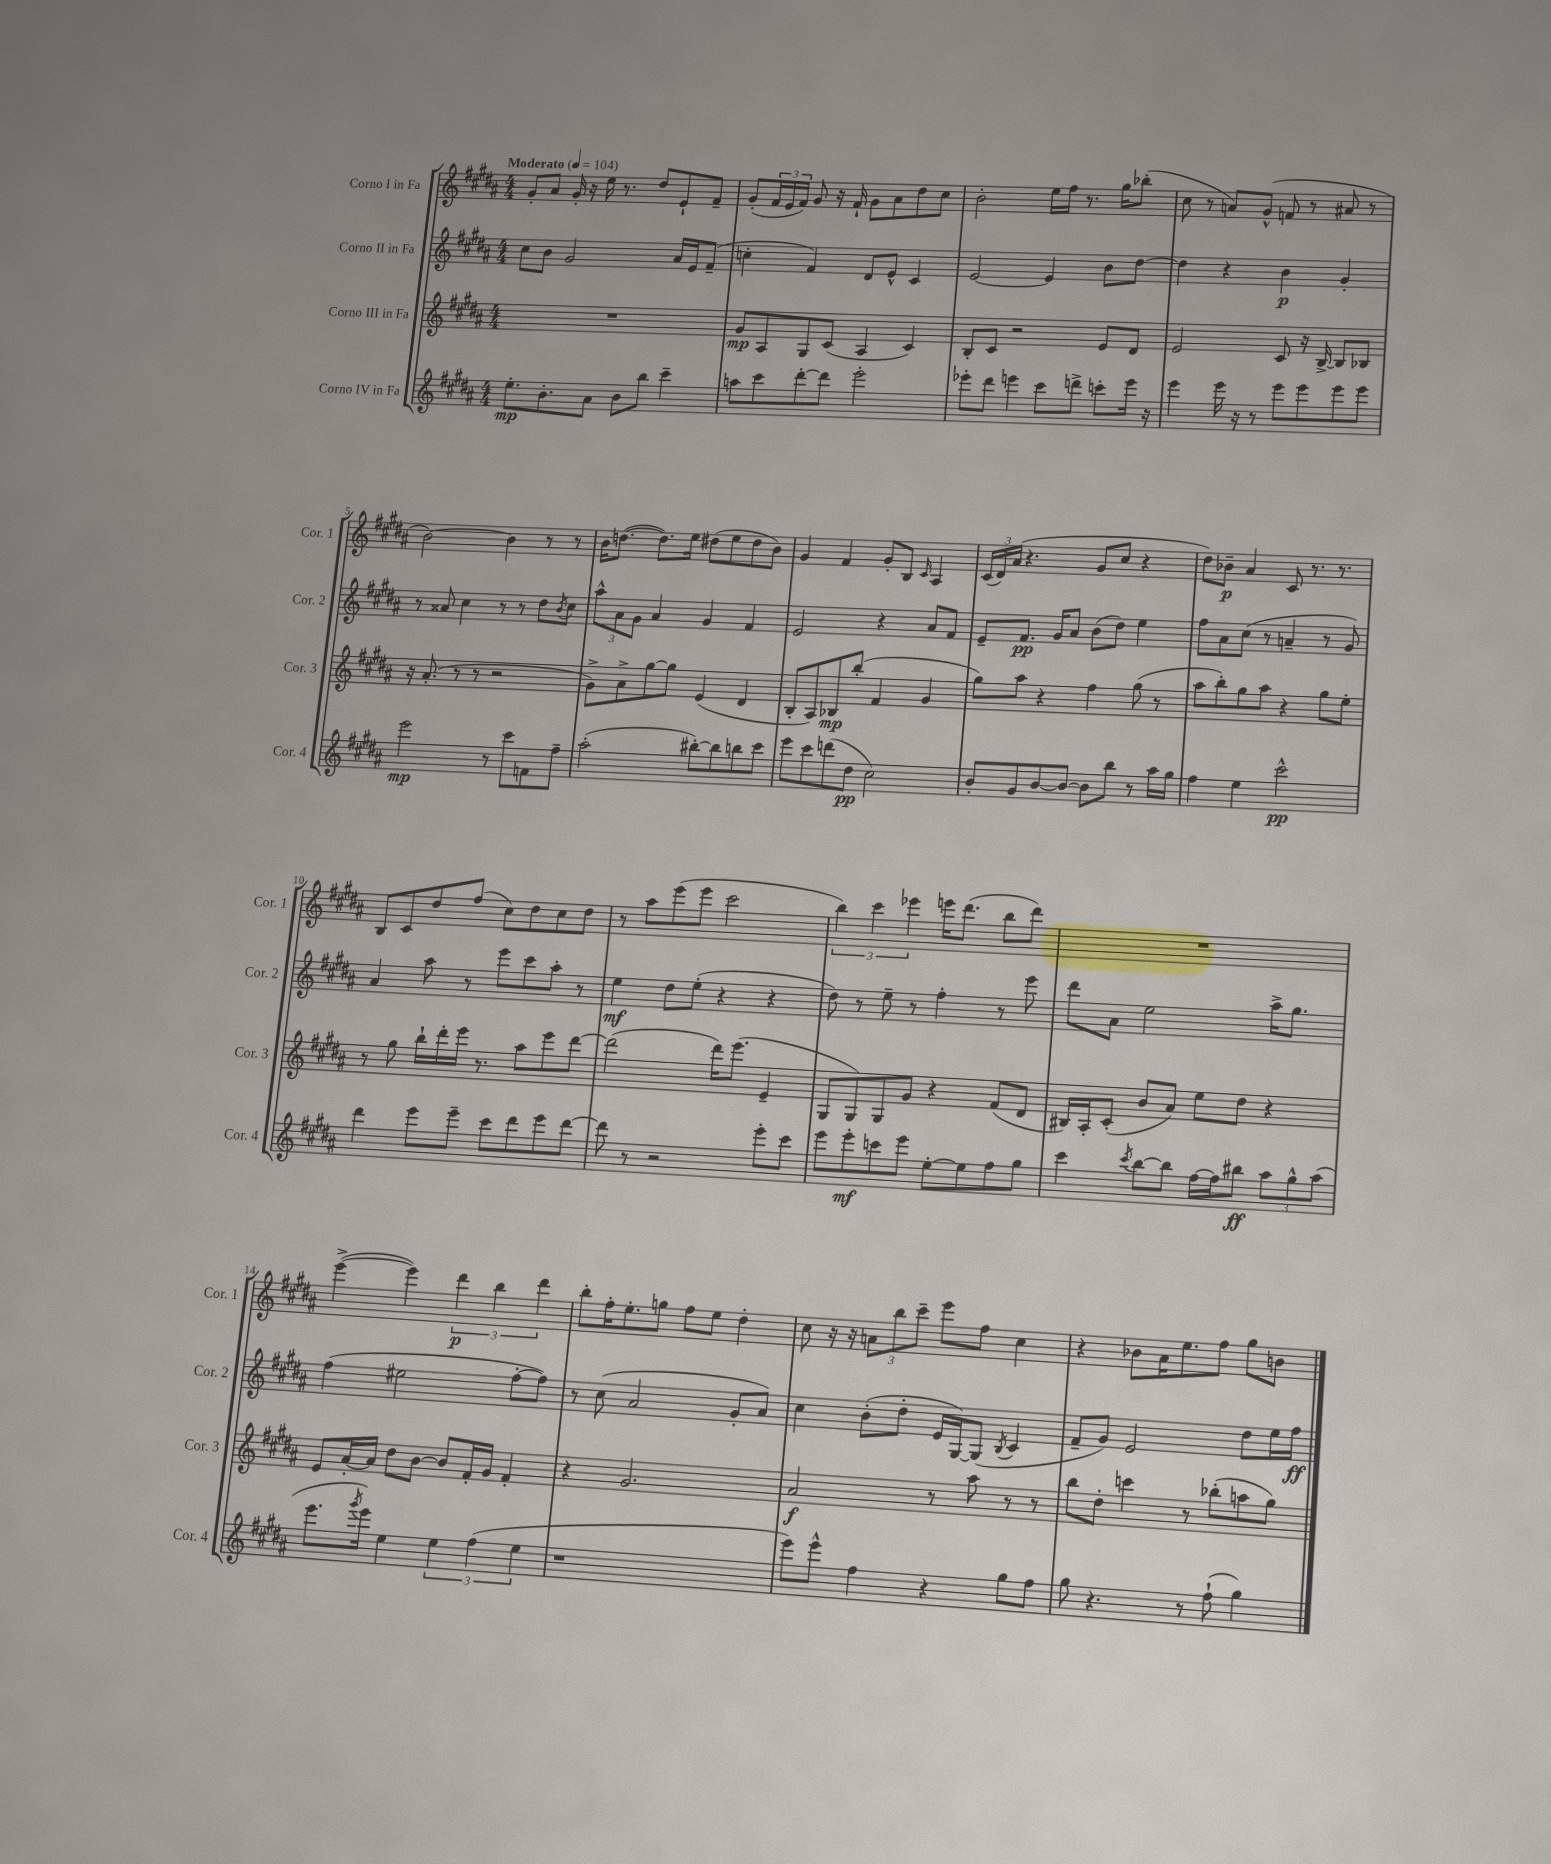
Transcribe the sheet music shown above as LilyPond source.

<<
\new StaffGroup <<
\new Staff = "s0" \with { instrumentName = "Corno I in Fa" shortInstrumentName = "Cor. 1" } {
    \clef treble \key b \major \numericTimeSignature \time 4/4 \tempo "Moderato" 4 = 104
    gis'8-. ais'8 gis'16-. r16 e''16 r8. dis''8 e'8-! fis'8-- |
    gis'8-.( \tuplet 3/2 { fis'16 e'16 fis'16) } gis'8 r16 fis'16-! gis'8 ais'8 dis''8 cis''8 |
    b'2-. e''16 fis''16 r8. gis''16 bes''8-.( |
    cis''8 r8 a'8) gis'8-^( f'8 r8 ais'8 r8 |
    b'2~) b'4 r8 r8 |
    b'16 d''8.~( d''8.) e''16 dis''8( e''8 dis''8 b'8) |
    gis'4 fis'4 gis'8-. b8 \grace { cis'16 } ais4 |
    \tuplet 3/2 { cis'16( dis'16) ais'16( } r4. gis'8 cis''8 r4 |
    dis''8) bes'8--\p ais'4 cis'8 r8. r8. |
    b8 cis'8 dis''8 fis''8( cis''8) dis''8 cis''8 dis''8 |
    r8 ais''8 e'''8( e'''8 cis'''2 |
    \tuplet 3/2 { b''4) cis'''4 ees'''4 } e'''16 dis'''8.( b''8 dis'''8) |
    R1 |
    e'''4~->( e'''4) \tuplet 3/2 { dis'''4\p b''4 dis'''4 } |
    b''8-. fis''16-. e''8.-. g''8 fis''8 e''8 dis''4-. |
    cis''8 r16 r16 \tuplet 3/2 { a'8 b''8 cis'''8-- } e'''8 fis''8 cis''4 |
    r4 bes'8 ais'16 e''8. fis''8 gis''8 b'8 \bar "|." |
}
\new Staff = "s1" \with { instrumentName = "Corno II in Fa" shortInstrumentName = "Cor. 2" } {
    \clef treble \key b \major \numericTimeSignature \time 4/4
    cis''8 b'8 gis'2 ais'16 e'16 fis'8--( |
    c''4-. fis'4) dis'8 e'8-^ cis'4 |
    e'2~ e'4 b'8 dis''8~ |
    dis''4 r4 b'4\p gis'4-. |
    r8 aisis'8 cis''4 r8 r8 dis''8 \acciaccatura { b'8 } cis''8 |
    \tuplet 3/2 { ais''8-^ ais'8 gis'8 } ais'4 gis'4 fis'4 |
    e'2 r4 ais'8 fis'8 |
    e'8-- fis'8.\pp gis'16 ais'8 b'8( dis''8) e''4 |
    fis''8 ais'8 cis''8( r8 a'4-- r8 gis'8) |
    ais'4 ais''8 r8 e'''8 cis'''8 ais''8-. r8 |
    e''4\mf dis''8 e''8-.( r4 r4 |
    dis''8) r8 e''8-- r8 fis''4-. r8 e'''8 |
    dis'''8 ais'8 e''2 ais''16-> gis''8. |
    fis''4( eis''2 fis''8~-. fis''8) |
    r8 cis''8( ais'2 gis'8-. ais'8) |
    cis''4 b'8-.( dis''8-. e'16 gis16~) gis8( \acciaccatura { b8 } cis'4 |
    fis'8-- gis'8) e'2 dis''8 e''16 fis''16\ff \bar "|." |
}
\new Staff = "s2" \with { instrumentName = "Corno III in Fa" shortInstrumentName = "Cor. 3" } {
    \clef treble \key b \major \numericTimeSignature \time 4/4
    R1 |
    gis'8\mp ais8 gis8 cis'8( ais4 cis'4) |
    b8-. cis'8 r2 e'8 dis'8 |
    e'2 cis'8 r16 b16~-> b8 bes8 |
    r16 ais'8.-.( r8 r8 r2 |
    gis'8->) ais'8-> gis''8~ gis''8 e'4( dis'4 |
    b8-. ais8) bes8\mp b''8-.( fis'4 gis'4 |
    gis''8) ais''8 r4 fis''4 gis''8( r8 |
    ais''8 b''8-.) gis''8 ais''8 r4 gis''8 e''8-. |
    r8 gis''8 b''16-! dis'''16-. e'''16 r8. ais''8 e'''8 dis'''8~ |
    dis'''2( dis'''16) e'''8.( e'4-- |
    gis8 gis8) gis8 gis'8 r4 fis'8( dis'8 |
    bis16) ais16-. cis'8-.( b'8 ais'8) e''8 dis''8 r4 |
    e'8 ais'16~-. ais'16 dis''8 b'8~ b'8 fis'16-. gis'16 fis'4-. |
    r4 gis'2. |
    ais'2\f r8 ais''8 r8 r8 |
    b''8 dis''8-. c'''4 r8 bes''8-.( a''8 gis''8) \bar "|." |
}
\new Staff = "s3" \with { instrumentName = "Corno IV in Fa" shortInstrumentName = "Cor. 4" } {
    \clef treble \key b \major \numericTimeSignature \time 4/4
    e''8.-.\mp b'8.-. ais'8 b'8 b''8 cis'''4-- |
    a''8 cis'''8 dis'''8~-. dis'''8 e'''2-. |
    ees'''8-. dis'''8 e'''4 cis'''8 d'''8-> c'''8-. e'''16 r16 |
    e'''4 e'''16 r16 r8 e'''8 e'''8 e'''8 e'''8 |
    e'''2\mp r8 cis'''8 f'8 fis''8-- |
    ais''2-.( bis''8~-.) bis''8 b''8 cis'''8 |
    e'''8 cis'''8 d'''8( dis''8\pp cis''2) |
    b'8-. gis'8 b'8~ b'8~ b'8 b''8 r8 ais''16 gis''16 |
    fis''4 e''4 cis'''2-^\pp |
    dis'''4 e'''8 e'''8-- cis'''8 dis'''8 e'''8 dis'''8~ |
    dis'''8 r8 r2 e'''8-. cis'''8 |
    e'''8 e'''8-.\mf c'''8 e'''8 e''8~-. e''8 fis''8 gis''8 |
    cis'''4 \acciaccatura { cis'''8 } b''8~ b''8 fis''16~ fis''16 bis''8\ff \tuplet 3/2 { ais''8 gis''8-^ ais''8( } |
    e'''8. \acciaccatura { gis'''8 } e'''16) e''4 \tuplet 3/2 { e''4 fis''4( e''4 } |
    r1 |
    e'''8) e'''8-^ fis''4 r4 gis''8 fis''8 |
    gis''8 r4. r8 fis''8-!( gis''4) \bar "|." |
}
>>
>>
